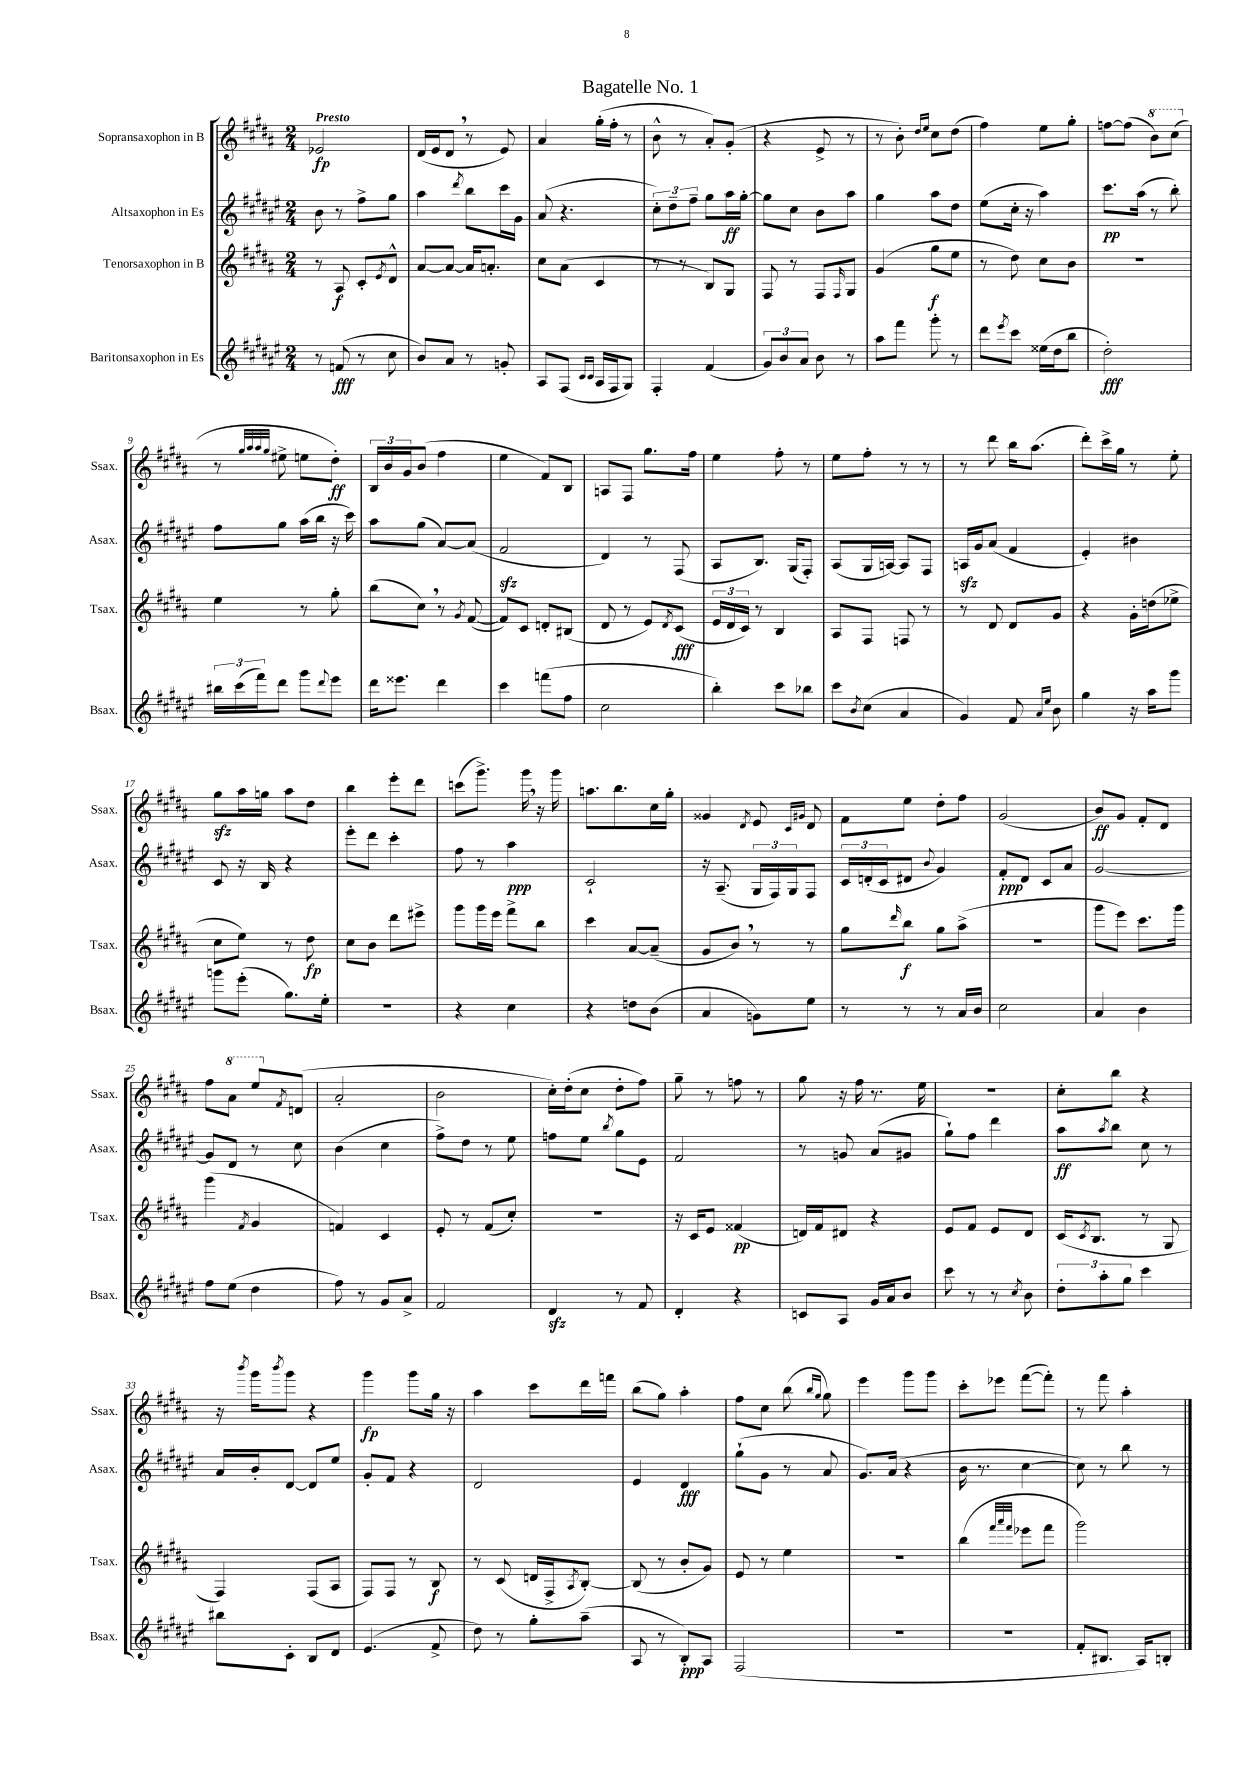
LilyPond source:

\header { title = "Bagatelle No. 1" }
<<
\new StaffGroup <<
\new Staff = "s0" \with { instrumentName = "Sopransaxophon in B" shortInstrumentName = "Ssax." } {
    \clef treble \key b \major \numericTimeSignature \time 2/4 \tempo "Presto"
    ees'2\fp |
    dis'16( e'16 dis'8 \breathe r8 e'8) |
    ais'4 gis''16-.( fis''16-. r8 |
    b'8-^ r8 ais'8-.) gis'8-.( |
    r4 e'8-> r8 |
    r8 b'8-.) \grace { dis''16 e''16 } cis''8 dis''8( |
    fis''4) e''8 gis''8-. |
    f''8~ f''8( \ottava #1 b''8) cis'''8( \ottava #0 |
    r8 \grace { gis''32 ais''32 ais''32 gis''32 } eis''8-> e''8 dis''8-.\ff) |
    \tuplet 3/2 { b16 b'16 gis'16 } b'8( fis''4 |
    e''4 fis'8) b8 |
    a8 fis8 gis''8. fis''16 |
    e''4 fis''8-. r8 |
    e''8 fis''8-. r8 r8 |
    r8 dis'''8 b''16 ais''8.( |
    dis'''8-.) cis'''16-> gis''16 r8 e''8-. |
    gis''8\sfz ais''16 g''16 ais''8 dis''8 |
    b''4 e'''8-. dis'''8 |
    c'''8( gis'''8.->) gis'''16 \breathe r16 gis'''16 |
    a''8. b''8. cis''16 gis''16-. |
    gisis'4 \acciaccatura { dis'8 } e'8 \grace { cis'16 gis'16 } dis'8 |
    fis'8 e''8 dis''8-. fis''8 |
    gis'2( |
    b'8\ff) gis'8 fis'8-. dis'8 |
    fis''8 \ottava #1 ais''8 e'''8 \ottava #0 \acciaccatura { fis'8 } d'8( |
    ais'2-. |
    b'2 |
    cis''16-.) dis''16-.( cis''8 dis''8-. fis''8) |
    gis''8-- r8 f''8 r8 |
    gis''8 r16 fis''16 r8. e''16 |
    r2 |
    cis''8-. b''8 r4 |
    r16 \acciaccatura { b'''8 } gis'''16 \acciaccatura { b'''8 } gis'''8 r4 |
    gis'''4\fp gis'''8 gis''16 r16 |
    ais''4 cis'''8 dis'''16 f'''16 |
    b''8( gis''8) ais''4-. |
    fis''8 cis''8 b''8( \grace { b''16 gis''16 } gis''8) |
    e'''4 gis'''8 gis'''8 |
    cis'''8-. ees'''8 fis'''8~( fis'''8-.) |
    r8 fis'''8 ais''4-. \bar "|." |
}
\new Staff = "s1" \with { instrumentName = "Altsaxophon in Es" shortInstrumentName = "Asax." } {
    \clef treble \key fis \major \numericTimeSignature \time 2/4
    b'8 r8 fis''8-> gis''8 |
    ais''4 \acciaccatura { dis'''8 } b''8 cis'''16 gis'16 |
    ais'8( r4. |
    \tuplet 3/2 { cis''8-.) dis''8-- fis''8-- } gis''8 ais''16\ff gis''16~-. |
    gis''8 cis''8 b'8 ais''8 |
    gis''4 ais''8 dis''8 |
    eis''8( cis''16-. r16 ais''4) |
    cis'''8.\pp ais''16( r8 b''8-.) |
    fis''8 gis''8 ais''16( b''16 r16 cis'''16) |
    ais''8 gis''8( ais'8~) ais'8( |
    fis'2\sfz |
    dis'4) r8 fis8( |
    ais8 b8.) gis16( fis8-.) |
    ais8( gis16 a16~) a8 fis8 |
    a16\sfz gis'16 ais'8( fis'4 |
    eis'4-.) bis'4 |
    cis'8 r16 b16 r4 |
    eis'''8-. dis'''8 cis'''4-. |
    fis''8 r8 ais''4\ppp |
    cis'2-! |
    r16 ais8.--( \tuplet 3/2 { gis16 fis16) gis16 } fis8 |
    \tuplet 3/2 { cis'16 d'16-.( cis'16 } dis'8 \appoggiatura { b'8 } gis'4) |
    fis'8-.\ppp dis'8 cis'8 ais'8 |
    gis'2~ |
    gis'8 dis'8 r8 cis''8 |
    b'4( cis''4 |
    fis''8->) dis''8 r8 eis''8 |
    f''8 eis''8 \acciaccatura { b''8 } gis''8 eis'8 |
    fis'2 |
    r8 g'8 ais'8( gis'8 |
    gis''8-!) fis''8 dis'''4 |
    ais''8\ff \acciaccatura { ais''8 } b''8 cis''8 r8 |
    ais'16 b'16-. dis'8~ dis'8 eis''8 |
    gis'8-. fis'8 r4 |
    dis'2 |
    eis'4 dis'4\fff |
    gis''8-!( gis'8 r8 ais'8 |
    gis'8.) ais'16( r4 |
    b'16 r8. cis''4~ |
    cis''8) r8 b''8 r8 \bar "|." |
}
\new Staff = "s2" \with { instrumentName = "Tenorsaxophon in B" shortInstrumentName = "Tsax." } {
    \clef treble \key b \major \numericTimeSignature \time 2/4
    r8 ais8\f cis'8-. \acciaccatura { e'8 } dis'8-^ |
    ais'8~ ais'8~ ais'16 a'8.-. |
    cis''8 ais'8( cis'4 |
    r8 r8 b8) gis8 |
    fis8 r8 fis8 \grace { fis16 } gis8 |
    gis'4( gis''8\f e''8 |
    r8 dis''8) cis''8 b'8 |
    r2 |
    e''4 r8 gis''8-. |
    b''8( cis''8) \breathe r8 \acciaccatura { gis'8 } fis'8~( |
    fis'8) cis'8 d'8-. bis8( |
    dis'8 r8 e'8) \acciaccatura { dis'8 } cis'8\fff( |
    \tuplet 3/2 { e'16 dis'16 cis'16) } r8 b4 |
    ais8 fis8 f8 r8 |
    r8 dis'8 dis'8 gis'8 |
    r4 gis'16-. d''16( ees''8-> |
    cis''8 e''8) r8 dis''8\fp |
    cis''8 b'8 dis'''8 eis'''8-> |
    gis'''8 gis'''16 e'''16 fis'''8-> b''8 |
    cis'''4 ais'8~ ais'8--( |
    gis'8 b'8) \breathe r8 r8 |
    gis''8 \grace { dis'''16 } b''8\f gis''8 ais''8->( |
    r2 |
    gis'''8 e'''8) cis'''8. gis'''16 |
    gis'''4( \acciaccatura { fis'8 } gis'4 |
    f'4) cis'4 |
    e'8-. r8 fis'8( cis''8-.) |
    R2 |
    r16 cis'16 e'8 fisis'4\pp( |
    d'16) fis'16 dis'8 r4 |
    e'8 fis'8 e'8 dis'8 |
    cis'16( \acciaccatura { cis'8 } b8. r8 gis8 |
    fis4) fis8( ais8 |
    fis8) fis8 r8 b8\f |
    r8 cis'8( d'16 fis16-> \acciaccatura { ais8 } b8~-.) |
    b8( r8 b'8-. gis'8) |
    e'8 r8 e''4 |
    R2 |
    b''4( \grace { fis'''32 ais'''32 fis'''32 } ees'''8 fis'''8 |
    gis'''2) \bar "|." |
}
\new Staff = "s3" \with { instrumentName = "Baritonsaxophon in Es" shortInstrumentName = "Bsax." } {
    \clef treble \key fis \major \numericTimeSignature \time 2/4
    r8 f'8\fff( r8 cis''8 |
    b'8) ais'8 r8 g'8-. |
    ais8 fis8( \grace { cis'16 cis'16 } ais16 fis16 gis8) |
    fis4-. fis'4( |
    \tuplet 3/2 { gis'8) b'8 ais'8 } b'8 r8 |
    ais''8 fis'''8 gis'''8-. r8 |
    dis'''8 \acciaccatura { eis'''8 } cis'''8 eisis''16( dis''16 b''8 |
    dis''2-.\fff) |
    \tuplet 3/2 { bis''16 cis'''16( fis'''16) } dis'''8 gis'''8 \appoggiatura { dis'''8 } eis'''8 |
    dis'''16 eisis'''8. dis'''4 |
    cis'''4 f'''8( fis''8 |
    cis''2 |
    b''4-.) cis'''8 bes''8 |
    cis'''8 \acciaccatura { b'8 } cis''8( ais'4 |
    gis'4) fis'8 \grace { ais'16 eis''16 } b'8 |
    gis''4 r16 ais''16 gis'''8 |
    g'''8 eis'''8-.( gis''8.) eis''16-. |
    r2 |
    r4 cis''4 |
    r4 d''8 b'8( |
    ais'4 g'8) eis''8 |
    r8 r8 r8 ais'16 b'16 |
    cis''2 |
    ais'4 b'4 |
    fis''8 eis''8( dis''4 |
    fis''8) r8 gis'8 ais'8-> |
    fis'2 |
    dis'4\sfz r8 fis'8 |
    dis'4-. r4 |
    c'8 ais8 gis'16 ais'16 b'8 |
    cis'''8 r8 r8 \acciaccatura { cis''8 } b'8 |
    \tuplet 3/2 { dis''8-. ais''8-. gis''8 } cis'''4 |
    bis''8 cis'8-. b8 dis'8 |
    eis'4.( fis'8-> |
    dis''8) r8 gis''8-. ais''8--( |
    ais8 r8 b8-.\ppp) ais8 |
    fis2( |
    r2 |
    r2 |
    fis'8-. bis8. ais16) b8-. \bar "|." |
}
>>
>>
